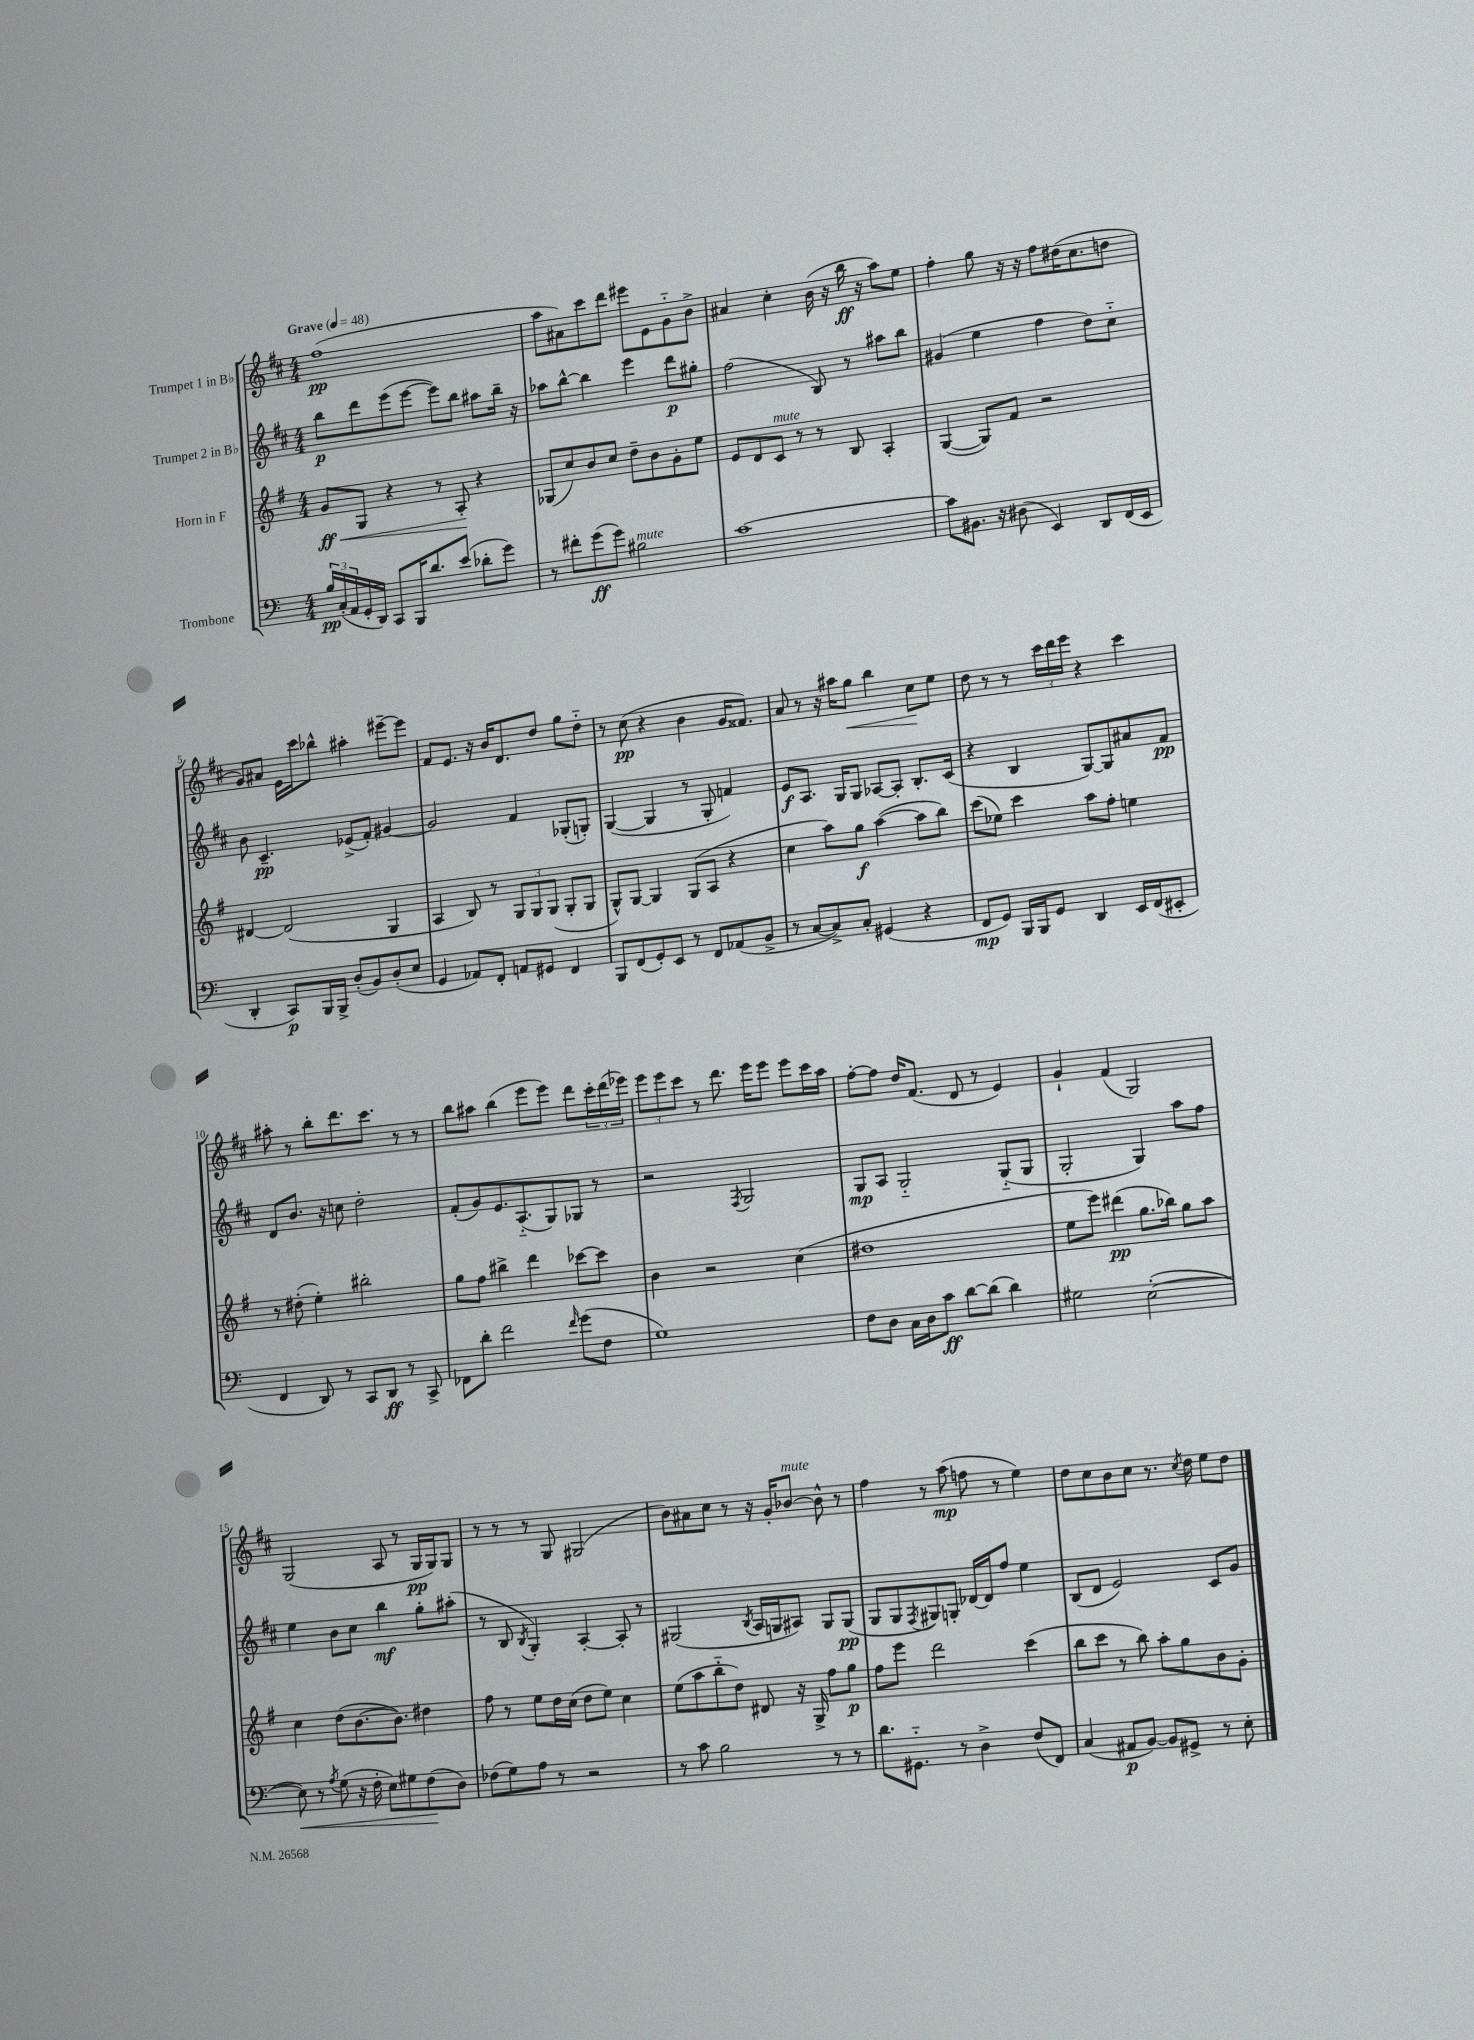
<<
\new StaffGroup <<
\new Staff = "s0" \with { instrumentName = "Trumpet 1 in Bb" } {
    \clef treble \key d \major \numericTimeSignature \time 4/4 \tempo "Grave" 4 = 48
    fis''1\pp( |
    a''8 ais'8) cis'''8 d'''8 eis'''8 e'8 g'8-_ b'8-> |
    ais'4 cis''4-. b'16( r16 b''16\ff r16 a''8) e''8 |
    fis''4-. g''8 r16 r16 fis''8 dis''16( cis''8. d''8 |
    g'8) ais'8 e'16 cis'''16 bes''8-^ ais''4-. eis'''8~-- eis'''8 |
    fis'8 e'8. r16 b'16 d'8. d''8 g''8 d''8-_ |
    r8 cis''8\pp( r4 b'4 g'16 fisis'8.) |
    a'8 r8 r16 ais''16 g''8\< b''4 cis''8\! e''8 |
    d''8 r8 r8 \tuplet 3/2 { cis'''16 d'''16 e'''16 } r4 cis'''4 |
    ais''8-. r8 b''8-. d'''8. cis'''8. r8 r8 |
    b''8 ais''8 b''4( e'''8 e'''8) d'''8 \tuplet 3/2 { cis'''16-. d'''16( ees'''16) } |
    \tuplet 3/2 { e'''8 e'''8 cis'''8 } r8 d'''8. e'''16 e'''8 e'''8 cis'''16 a''16 |
    fis''8~-. fis''8 d''16 fis'8.( d'8 r8 e'4) |
    g'4-! fis'4( g2) |
    g2( a8 r8 g16\pp g16) g8 |
    r8 r8 r8 g8 gis2( |
    b'8) ais'8 cis''8 r8 r16 g'16-. bes'8~^\markup { \italic "mute" } bes'8-^ r8 |
    fis''4 r8 a''8\mp( f''8 r8 e''4) |
    d''8 cis''8 b'8 cis''8 r8. \acciaccatura { cis''8 } d''16 e''8 d''8 \bar "|." |
}
\new Staff = "s1" \with { instrumentName = "Trumpet 2 in Bb" } {
    \clef treble \key d \major \numericTimeSignature \time 4/4
    b''8\p d'''8 e'''8( e'''8~ e'''8) b''8 ais''8 b''16-- r16 |
    aes''8 b''8~-^ b''4 e'''4 d'''8\p gis''8-. |
    fis''2( b8) r8 ais''8 b''8 |
    gis'4( e''4 fis''4 d''8) cis''8-_ |
    b'8 cis'4.--\pp ees'8->( fis'8-.) gis'4~ |
    gis'2 fis'4 ges8-.( g8-.) |
    g4~( g4 r8 g8-. f'4) |
    e'8\f a8. g16 g8 aes8~ aes8-. b8.-. cis'16( |
    r4 b4 g8~) g8 ais'8 fis'8\pp |
    d'8 b'8. r16 c''8 d''2-. |
    fis'8-.( g'8) e'8. a8.-_( g8) ges8 r8 |
    r2 \acciaccatura { fis8 } g2 |
    g8\mp a8 g2-_ g8-_( g8 |
    g2-. g4) a''8 fis''8 |
    e''4 b'8 cis''8 b''4\mf g''8-. ais''8-.( |
    r8 b8 \acciaccatura { b8 } g4-.) a4~-. a8-. r8 |
    gis2( \acciaccatura { b8 } a16 g16 ais8) g8 g8\pp( |
    g8 g8 \acciaccatura { fis8 } gis8) g8-. des'16~ des'16 fis''8 e''4 |
    b8( d'8 e'2) cis'8 g'8 \bar "|." |
}
\new Staff = "s2" \with { instrumentName = "Horn in F" } {
    \clef treble \key g \major \numericTimeSignature \time 4/4
    g'8\ff\< g8 r4 r8 a8-.\! r4 |
    ges8( c''8) b'8 c''8 d''8-- b'8 g'8-. e''8 |
    e'8 d'8 c'8^\markup { \italic "mute" } r8 r8 b8 a4-. |
    g4~( g8) fis'8 r2 |
    dis'4~ dis'2( g4 |
    a4 b8) r8 \tuplet 3/2 { g8 g8 g8( } g8-. g8 |
    g8-^) g8~ g4 g8( a8 r4 |
    c''4 a''8) g''8\f a''4~( a''8 b''8) |
    c'''8( ees''8) c'''4 a''8 fis''8-. e''4 |
    r8 dis''8-.( e''4-.) bis''2-. |
    g''8 fis''8 bis''4-> d'''4 ces'''8~ ces'''8 |
    b'4 r2 c''4( |
    dis''1 |
    e''8 e'''8) dis'''4\pp( g''8. bes''16) g''8 a''8 |
    c''4 d''8( b'8.~ b'8.) dis''4 |
    fis''8 r8 e''8 d''16 c''16( d''8 e''8) c''4 |
    e''8( a''8 b''8-_ d''8) dis'8 r16 g16-> fis''8 g''8\p |
    fis''8 e'''8 d'''2 c'''4( |
    b''8 c'''8 r8 b''8) a''8-. g''8 b'8 g'8-. \bar "|." |
}
\new Staff = "s3" \with { instrumentName = "Trombone" } {
    \clef bass \key c \major \numericTimeSignature \time 4/4
    \tuplet 3/2 { b16\pp c16-.( a,16 } g,16-. d,16) c,8 b,,16 d'8. e'8( des'8-. g'8) |
    r8 fis'8-. g'8\ff( g'8) bis2^\markup { \italic "mute" } |
    c'1~ |
    c'8 bis,8. r16 dis8( e,4) d,8 f,16( e,16 |
    d,4-. c,8\p) b,,16 b,,16-> d8-.( b,8) d8-.( e8 |
    g,4 aes,8) f,8-. a,8 gis,8 f,4 |
    b,,8 f,8( g,8-.) e,8 r8 f,8 aes,8( b,8-> |
    r8 c8~ c8->) c8-. gis,4( r4 |
    f,8\mp g,8) b,,16 b,,16 g,8 d,4 e,16 f,16( eis,8-. |
    f,4 d,8) r8 c,8 d,8\ff r8 c,8-> |
    fes,8 d'8-. f'2 \grace { f'16 } g'8( f8 |
    g1) |
    f8 d8 c16 d16 c'8\ff d'8~ d'8( d'4) |
    gis2 e2~-.( |
    e8\<) r8 \acciaccatura { a8 } g8( r16 f16-. e8) gis8 f8\!( d8) |
    fes8( g8) a8 r8 r2 |
    r8 c'8 b2 r8 r8 |
    d'8. gis,8.-_ r8 d4-> f8( f,8) |
    c4( ais,8\p b,8~) b,8 gis,8-> r8 e8-. \bar "|." |
}
>>
>>
